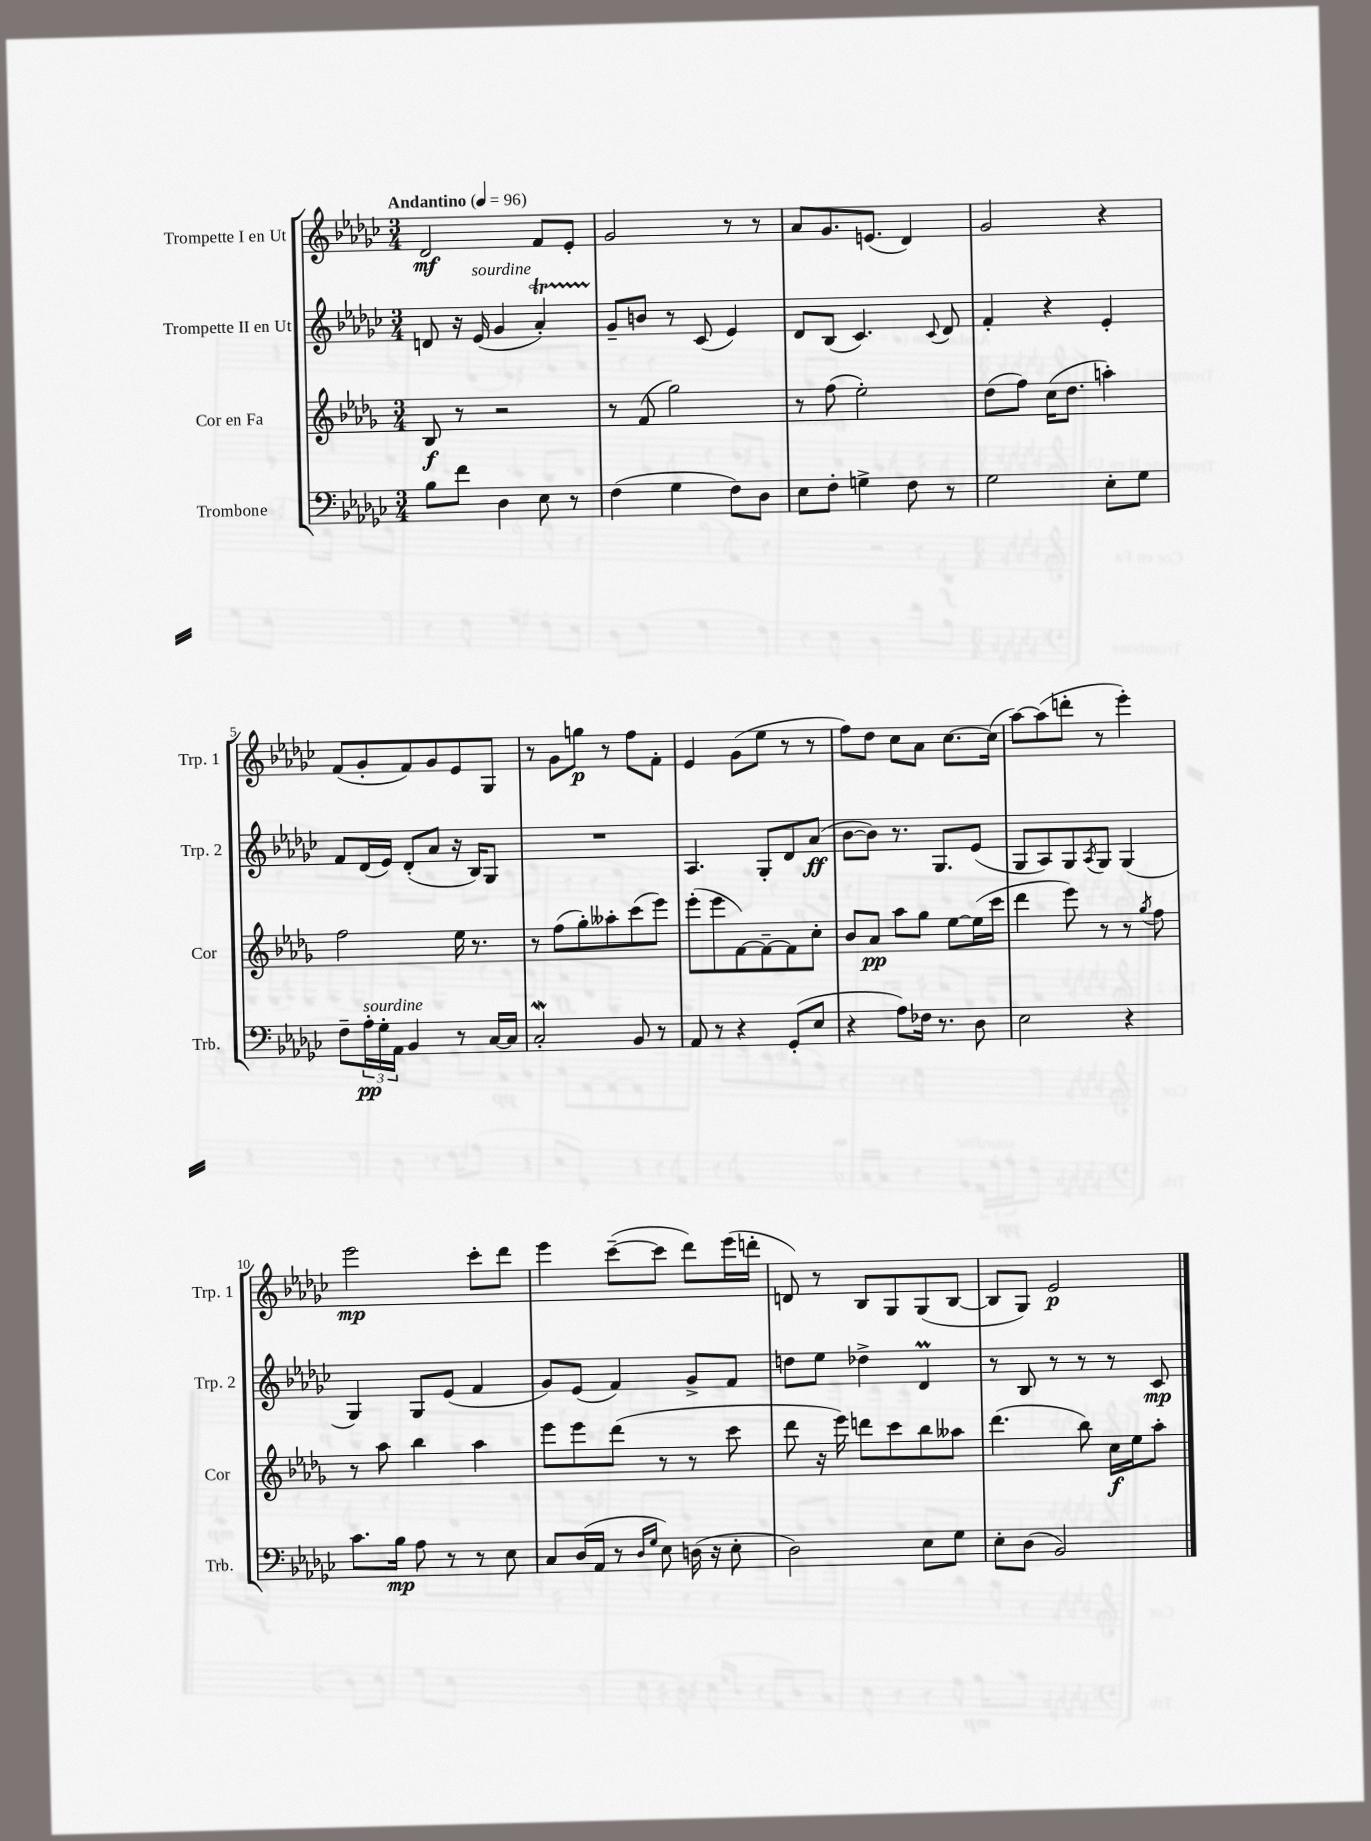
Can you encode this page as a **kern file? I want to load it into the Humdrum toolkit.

**kern	**kern	**kern	**kern
*staff4	*staff3	*staff2	*staff1
*clefF4	*clefG2	*clefG2	*clefG2
*k[b-e-a-d-g-c-]	*k[b-e-a-d-g-]	*k[b-e-a-d-g-c-]	*k[b-e-a-d-g-c-]
*M3/4	*M3/4	*M3/4	*M3/4
*MM96	*MM96	*MM96	*MM96
8B-\L	8B-/	8d/	2d-/
8f\J	8r	16r	.
.	.	(16e-/	.
4D-\	2r	4g-/	.
8E-\	.	4a-'/)	8f/L
8r	.	.	8e-'/J
=	=	=	=
(4F\	8r	8g-~/L	2g-/
.	(8f/	8b/J	.
4G-\	2gg-\)	8r	.
.	.	(8c-/	.
8F\L)	.	4e-/)	8r
8D-\J	.	.	8r
=	=	=	=
8E-\L	8r	8d-/L	8a-/L
8F'\J	(8ff\	(8B-/J	8.g-/
4G^\	2ee-'\)	4.c-/)	.
.	.	.	(8.e/J
8F\	.	.	4d-/)
.	.	8qqc-/	.
8r	.	8d-/	.
=	=	=	=
2G-\	(8dd-\L	4f'/	2g-/
.	8ff\J)	.	.
.	(16cc\LK	4r	.
.	8.dd-\J	.	.
8E-'\L	4aa'\)	4e-'/	4r
8G-\J	.	.	.
=	=	=	=
8F~\L	2ff\	8f/L	(8f/L
24A-'\L	.	(16d-/L	8g-'/
24G-'\	.	.	.
.	.	16e-/JJ)	.
24AA-\JJ	.	.	.
4BB-/	.	(8d-'/L	8f/)
.	.	8a-/J	8g-/
8r	16ee-\	16r	8e-/
.	8.r	16B-/LK)	.
[16C-/LL	.	8G-/J	8G-/J
16C-/]JJ	.	.	.
=	=	=	=
2C-'/	8r	2.r	8r
.	(8ff\L	.	8g-\L
.	8gg-'\)	.	8gg\J
.	8aa--'\	.	8r
8BB-/	(8ccc\	.	8ff\L
8r	8eee-\J)	.	8f'\J
=	=	=	=
8AA-/	(8eee-'\L	4.A-/	4e-/
8r	8eee-\	.	.
4r	[8f\)	.	(8g-\L
.	8f~\_	8G-'/L	8ee-\J
(8GG-'/L	8f\]	8d-/	8r
8E-/J	8cc'\J	(8a-/J	8r
=	=	=	=
4r	8b-/L	[8b-\L	8ff\L)
.	8a-/J	8b-\]J)	8dd-\J
8A-\L)	8aa-\L	8.r	8cc-\L
16F-\Jk	8gg-\J	.	8a-\J
8.r	.	8.G-/L	.
.	[8ee-\L	.	[8.cc-\L
8D-\	(16ee-\]L	(8e-/J	.
.	16ccc\JJ	.	(16cc-\]Jk
=	=	=	=
2E-\	4ddd-\	8G-/L	[8aa-\L)
.	.	8A-/)	(8aa-\]
.	8eee-\)	8G-/	8ddd'\J
.	.	8qA-/	.
.	8r	8G-/J	8r
4r	8r	(4G-/	4eee-'\)
.	8qgg-/	.	.
.	8ff\	.	.
=	=	=	=
8.c-\L	8r	4G-/)	2eee-\
.	8aa-\	.	.
16B-\Jk	.	.	.
8A-\	4bb-\	8G-/L	.
8r	.	(8e-/J	.
8r	4aa-\	4f/	8ccc-'\L
8E-\	.	.	8ddd-\J
=	=	=	=
8C-/L	8eee-\L	8g-/L)	4eee-\
(16D-/L	8eee-\	(8e-/J	.
16AA-/JJ	.	.	.
8r	(8ddd-\J	4f/)	([8ccc-~\L
16qqD-/LL	.	.	.
16qqG-/JJ	.	.	.
8E-\)	8r	.	8ccc-\]J
(16D\	8r	8g-^/L	8ddd-\L)
16r	.	.	.
8E-'\	8ccc\	8f/J	(16eee-\L
.	.	.	16ddd'\JJ
=	=	=	=
2D-\)	8ddd-\	8dd\L	8d/)
.	16r	8ee-\J	8r
.	16eee-\)	.	.
.	8ddd\L	4dd-^\	8B-/L
.	8ccc\	.	8G-/
8E-\L	8bb-\	4d-/	(8G-/
8G-\J	8aa--\J	.	[8B-/J
=	=	=	=
8E-'\L	(4.ddd-\	8r	8B-/]L
(8D-\J	.	8B-/	8G-/J)
2BB-/)	.	8r	2e-/
.	8bb-\)	8r	.
.	16cc\LL	8r	.
.	16ee-\J	.	.
.	8aa-'\J	8c-/	.
==	==	==	==
*-	*-	*-	*-
